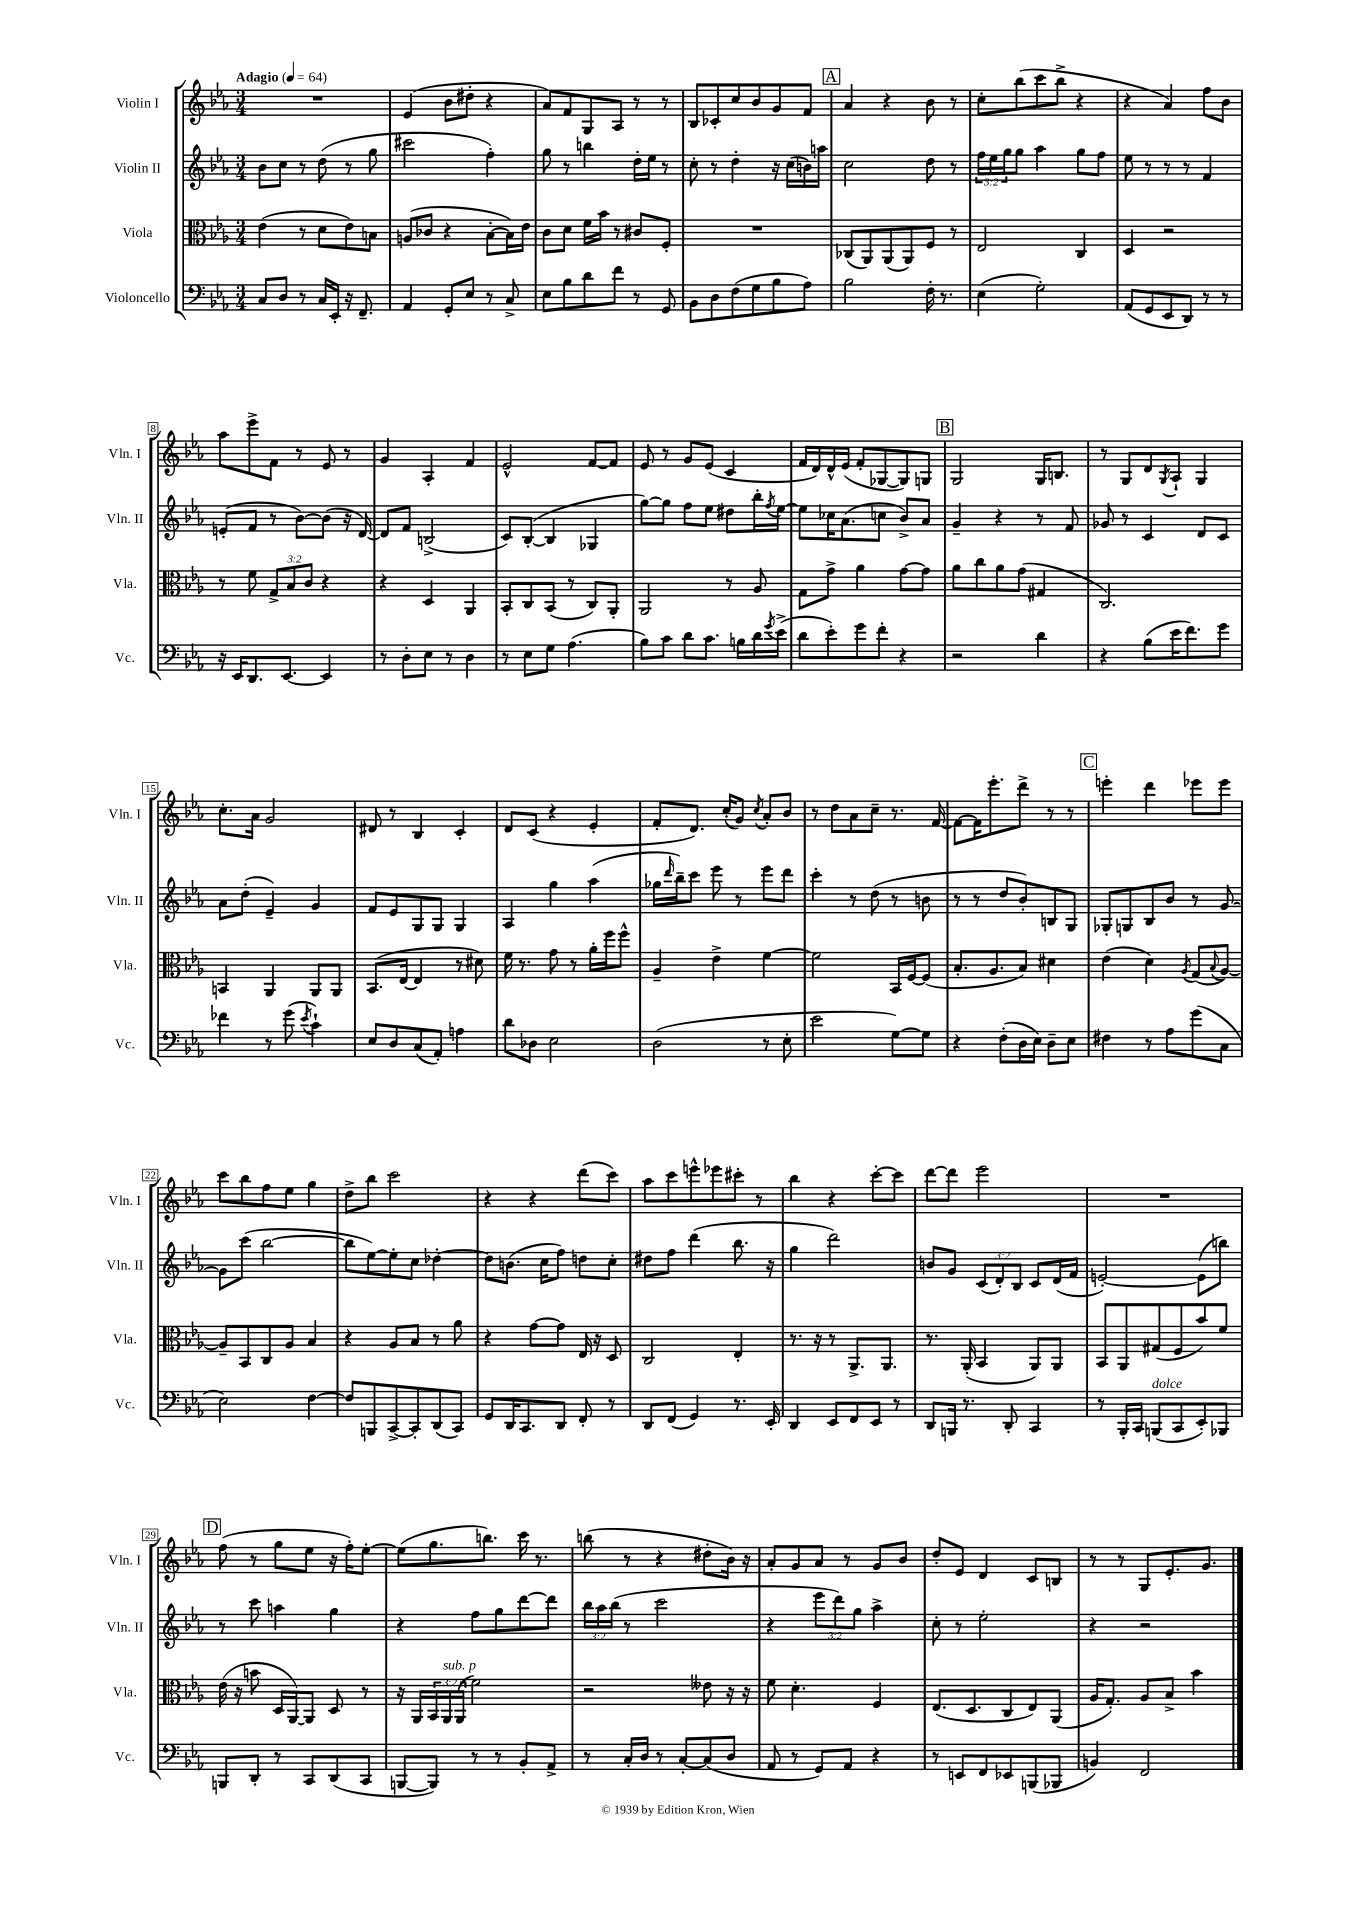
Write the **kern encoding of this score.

**kern	**kern	**kern	**kern
*staff4	*staff3	*staff2	*staff1
*clefF4	*clefC3	*clefG2	*clefG2
*k[b-e-a-]	*k[b-e-a-]	*k[b-e-a-]	*k[b-e-a-]
*M3/4	*M3/4	*M3/4	*M3/4
*MM64	*MM64	*MM64	*MM64
8C/L	(4e-\	8b-\L	2.r
8D/J	.	8cc\J	.
8r	8r	8r	.
16C/LL	8d\L	(8dd\	.
16EE-'/JJ	.	.	.
16r	8e-\)	8r	.
8.FF~/	.	.	.
.	8B\J	8gg\	.
=	=	=	=
4AA-/	(8A/L	2ccc#\	(4e-/
.	8c-/J	.	.
8GG'/L	4r	.	8b-\L
8E-/J	.	.	8dd#'\J
8r	[8B-'\L	4ff'\)	4r
8C^/	16B-\]L)	.	.
.	16e-\JJ	.	.
=	=	=	=
8E-\L	8c\L	8gg\	8a-/L)
8B-\	8d\J	8r	8f/
8d\	16f\LL	4bb\	8G/
.	16b-\JJ	.	.
8f\J	8r	.	8A-/J
8r	8c#/L	16dd'\LL	8r
.	.	16ee-\JJ	.
8GG/	8F'/J	8r	8r
=	=	=	=
8BB-\L	2.r	8cc'\	8B-/L
8D\	.	8r	8c-'/
(8F\	.	4dd'\	8cc/
8G\	.	.	8b-/
8B-\	.	16r	8g/
.	.	(16cc\LL	.
8A-\J)	.	16b\)	8f/J
.	.	16aa\JJ	.
=	=	=	=
2B-\	(8C-/L	2cc\	4a-/
.	8AA-/)	.	.
.	(8AA-/	.	4r
.	8AA-/)	.	.
16F'\	8F/J	8dd\	8b-\
8.r	.	.	.
.	8r	8r	8r
=	=	=	=
(4E-\	2E-/	24ff\LL	8cc'\L
.	.	24ee-\	.
.	.	24gg\J	.
.	.	8gg\J	(8bb-\
2G'\)	.	4aa-\	8ccc\
.	.	.	8bb-^\J
.	4C/	8gg\L	4r
.	.	8ff\J	.
=	=	=	=
(8AA-/L	4D/	8ee-\	4r
8GG/	.	8r	.
8EE-/	2r	8r	4a-/)
8DD/J)	.	8r	.
8r	.	4f/	8ff\L
8r	.	.	8b-\J
=	=	=	=
16r	8r	(8e'/L	8aa-\L
16EE-/LK	.	.	.
8.DD/	8f\	8f/J	8eee-^\
.	12G^/L	8r	8f\J
[8.EE-/J	.	.	.
.	12B-/	.	.
.	.	[8b-\L)	8r
.	12c/J	.	.
4EE-/]	4r	(8b-\]J	8e-/
.	.	16r	8r
.	.	[16d/)	.
=	=	=	=
8r	4r	8d/]L	4g/
8D'\L	.	8f/J	.
8E-\J	4D/	(2B^/	4A-'/
8r	.	.	.
4D\	4AA-/	.	4f/
=	=	=	=
8r	8BB-'/L	8c/L)	2e-^^/
8E-\L	8C/	([8B-'/J	.
8G\J	(8BB-/J	4B-/]	.
(4.A-\	8r	.	.
.	8C/L)	4G-/	[8f/L
.	8AA-'/J	.	8f/]J
=	=	=	=
8B-\L)	2AA-/	[8gg\L)	8e-/
8c\J	.	8gg\]J	8r
8d\L	.	8ff\L	8g/L
8.c\J	.	8ee-\J	(8e-/J
.	8r	8dd#\L	4c/
16B\LL	.	.	.
16d\	8A-/	16bb-'\L	.
8qg/	.	8qff/	.
(16e-^\JJ	.	[16ee-\JJ	.
=	=	=	=
8d\L	8G\L	8ee-\]L	16f/LL
.	.	.	16d/)
8e-'\)	8g^\J	16cc-\K	16d^^/
.	.	(8.a-\	(16e-/JJ
8g\	4a-\	.	8f'/L
8f'\J	.	8cc\J	[8G-/
4r	[8g\L	8b-^/L)	8G-/])
.	8g\]J	8a-/J	8G/J
=	=	=	=
2r	8a-\L	4g~/	2G/
.	8cc\	.	.
.	8a-\	4r	.
.	(8g\J	.	.
4d\	4G#/	8r	16G/LK
.	.	.	8.B/J
.	.	8f/	.
=	=	=	=
4r	2.C/)	8g-/	8r
.	.	8r	8G/L
(8B-\L	.	4c/	8d/
.	.	.	8qG/
16e-\K	.	.	8A-`/J
8.f\)	.	.	.
.	.	8d/L	4G/
8g\J	.	8c/J	.
=	=	=	=
4f-\	4BB/	8a-\L	8.cc'\L
.	.	(8dd'\J	.
.	.	.	16a-\Jk
8r	4AA-/	4e-~/)	2g/
(8g\	.	.	.
8qe-/	.	.	.
4c`\)	8AA-/L	4g/	.
.	8AA-/J	.	.
=	=	=	=
8E-/L	(8.BB-/L	8f/L	8d#/
8D/	.	8e-/	8r
.	[16E-/Jk	.	.
(8C/	4E-/]	8G/	4B-/
8AA-'/J)	.	8G/J	.
4A\	8r	4G/	4c'/
.	8d#\)	.	.
=	=	=	=
8d\L	16f\	4A-/	8d/L
.	8.r	.	.
8D-\J	.	.	(8c/J
2E-\	8g\	4gg\	4r
.	8r	.	.
.	16a-'\LL	(4aa-\	4e-'/
.	16ff\J	.	.
.	8ff^^\J	.	.
=	=	=	=
(2D\	4A-~/	16gg-\LL	8f'/L
.	.	16qqddd/	.
.	.	16bb-~\J)	.
.	.	8ccc\J	8.d/J)
.	4e-^\	8eee-\	.
.	.	.	(16cc'/LK
.	.	8r	8g/J)
.	.	.	8qcc/
8r	[4f\	8eee-\L	8a-'/L
8E-'\	.	8ddd\J	8b-/J
=	=	=	=
2e-\	2f\]	4ccc'\	8r
.	.	.	8dd\L
.	.	8r	8a-\
.	.	(8dd\	8cc~\J
[8G\L)	16BB-/LL	8r	8.r
.	[16F/J	.	.
8G\]J	(8F/]J	8b\	.
.	.	.	[16f/
=	=	=	=
4r	8.B-'/L	8r	8f\_L
.	.	8r	16f\]K
.	8.A-/	.	8.eee-'\
(8F'\L	.	8dd/L	.
16D\L	8B-/J)	8b-'/)	8ddd^\J
16E-\JJ)	.	.	.
8D~\L	4d#\	8B/	8r
8E-\J	.	8G/J	8r
=	=	=	=
4F#\	(4e-\	8G-'/L	4eee'\
.	.	8G/	.
8r	4d\)	8B-/	4ddd\
8A-\L	.	8b-/J	.
.	8qA-/	.	.
(8g\	(8G/L	8r	8eee-\L
.	8qqB-/	.	.
8C\J	[8A-/J)	[8g/	8eee-\J
=	=	=	=
2E-\)	8A-~/]L	8g\]L	8ccc\L
.	8BB-/	(8ccc\J	8bb-\
.	8C/	[2bb-\	8ff\
.	8A-/J	.	8ee-\J
[4F\	4B-/	.	4gg\
=	=	=	=
8F/]L	4r	8bb-\]L	8dd^\L
8BBB/	.	[8ee-\)	8bb-\J
[8CC^/	8A-/L	8ee-'\]	2ccc\
8CC'/]	8B-/J	8cc\J	.
(8DD/	8r	[4dd-'\	.
8CC/J)	8a-\	.	.
=	=	=	=
8GG/L	4r	8dd-\]L	4r
16DD/K	.	(8.b\J	.
8.CC/	.	.	.
.	[8g\L	.	4r
.	.	16cc\LK	.
8DD/J	8g\]J	8ff\J)	.
8FF'/	16E-/	8dd\L	(8ddd\L
.	16r	.	.
8r	8D/	8cc'\J	8ccc\J)
=	=	=	=
8DD/L	2C/	8dd#\L	8aa-\L
(8FF/J	.	8ff\J	8ccc\
4GG/)	.	(4ddd\	8eee^^\
.	.	.	8eee-\
8.r	4E-'/	8.bb-\	8ccc#'\J
.	.	.	8r
16EE-'/	.	16r	.
=	=	=	=
4DD/	8.r	4gg\	4bb-\
.	16r	.	.
8EE-/L	8r	2ddd\)	4r
8FF/	8.AA-^/L	.	.
8EE-/J	.	.	[8ccc'\L
.	8.AA-/J	.	.
8r	.	.	8ccc\]J
=	=	=	=
8DD/L	8.r	8b/L	[8ddd\L
16BBB/Jk	.	8g/J	8ddd\]J
8.r	(16AA-'/	.	.
.	4BB-/	(12c/L	2eee-\
.	.	12d'/)	.
8DD'/	.	.	.
.	.	12B-/J	.
4CC/	8AA-/L)	8c/L	.
.	8AA-/J	(16d/L	.
.	.	16f/JJ	.
=	=	=	=
8r	8BB-/L	[2e'/)	2.r
16BBB-'/LL	8AA-/	.	.
16CC/JJ	.	.	.
(8BBB/L	(8G#/	.	.
8CC/	8F/	.	.
8EE-'/)	8b-/)	(8e\]L	.
8BBB-/J	8f/J	8bb\J)	.
=	=	=	=
8BBB/L	(16e-\	8r	(8ff\
.	16r	.	.
8DD'/J	8b\	8ccc\	8r
8r	16D/LL	4aa\	8gg\L
.	[16AA-/J)	.	.
8CC/L	8AA-/]J	.	8ee-\J
(8DD/	8D/	4gg\	16r
.	.	.	16ff'\LK)
8CC/J	8r	.	[8ee-'\J
=	=	=	=
[8BBB/L	16r	4r	(8ee-\]L
.	16AA-/LL	.	.
8BBB/]J)	24BB-/	.	8.gg\
.	24AA-/	.	.
.	(24AA-/JJ	.	.
8r	2f\)	8ff\L	.
.	.	.	8.bb\J)
8r	.	8gg\	.
8BB-'/L	.	[8ddd\	16ccc\
.	.	.	8.r
8AA-^/J	.	8ddd\]J	.
=	=	=	=
8r	2r	24bb-\LL	(8bb\
.	.	24aa-\	.
.	.	(24bb-\JJ	.
16C'/LL	.	8r	8r
16D/JJ	.	.	.
8r	.	2ccc\	4r
[8C'/L	.	.	.
(8C/]	8e--\	.	8dd#'\L
8D/J	16r	.	16b-\Jk)
.	16r	.	16r
=	=	=	=
8AA-/	8f\	4r	8a-'/L
8r	4.d'\	.	8g/
8GG/L)	.	12eee-\L	8a-/J
.	.	12ddd\)	.
8AA-/J	.	.	8r
.	.	12gg\J	.
4r	4F/	4aa-^\	8g/L
.	.	.	8b-/J
=	=	=	=
8r	(8.E-/L	8cc'\	8dd'/L
8EE/L	.	8r	8e-/J
.	8.D/	.	.
8FF/	.	2ee-'\	4d/
8EE-/	8C/	.	.
(8BBB/	8E-/)	.	8c/L
8BBB-/J	(8AA-/J	.	8B/J
=	=	=	=
4BB/)	16A-/LK	4r	8r
.	8.G'/J)	.	.
.	.	.	8r
2FF/	8A-/L	2r	8G/L
.	8B-^/J	.	8.e-'/
.	4b-\	.	.
.	.	.	8.g/J
==	==	==	==
*-	*-	*-	*-
